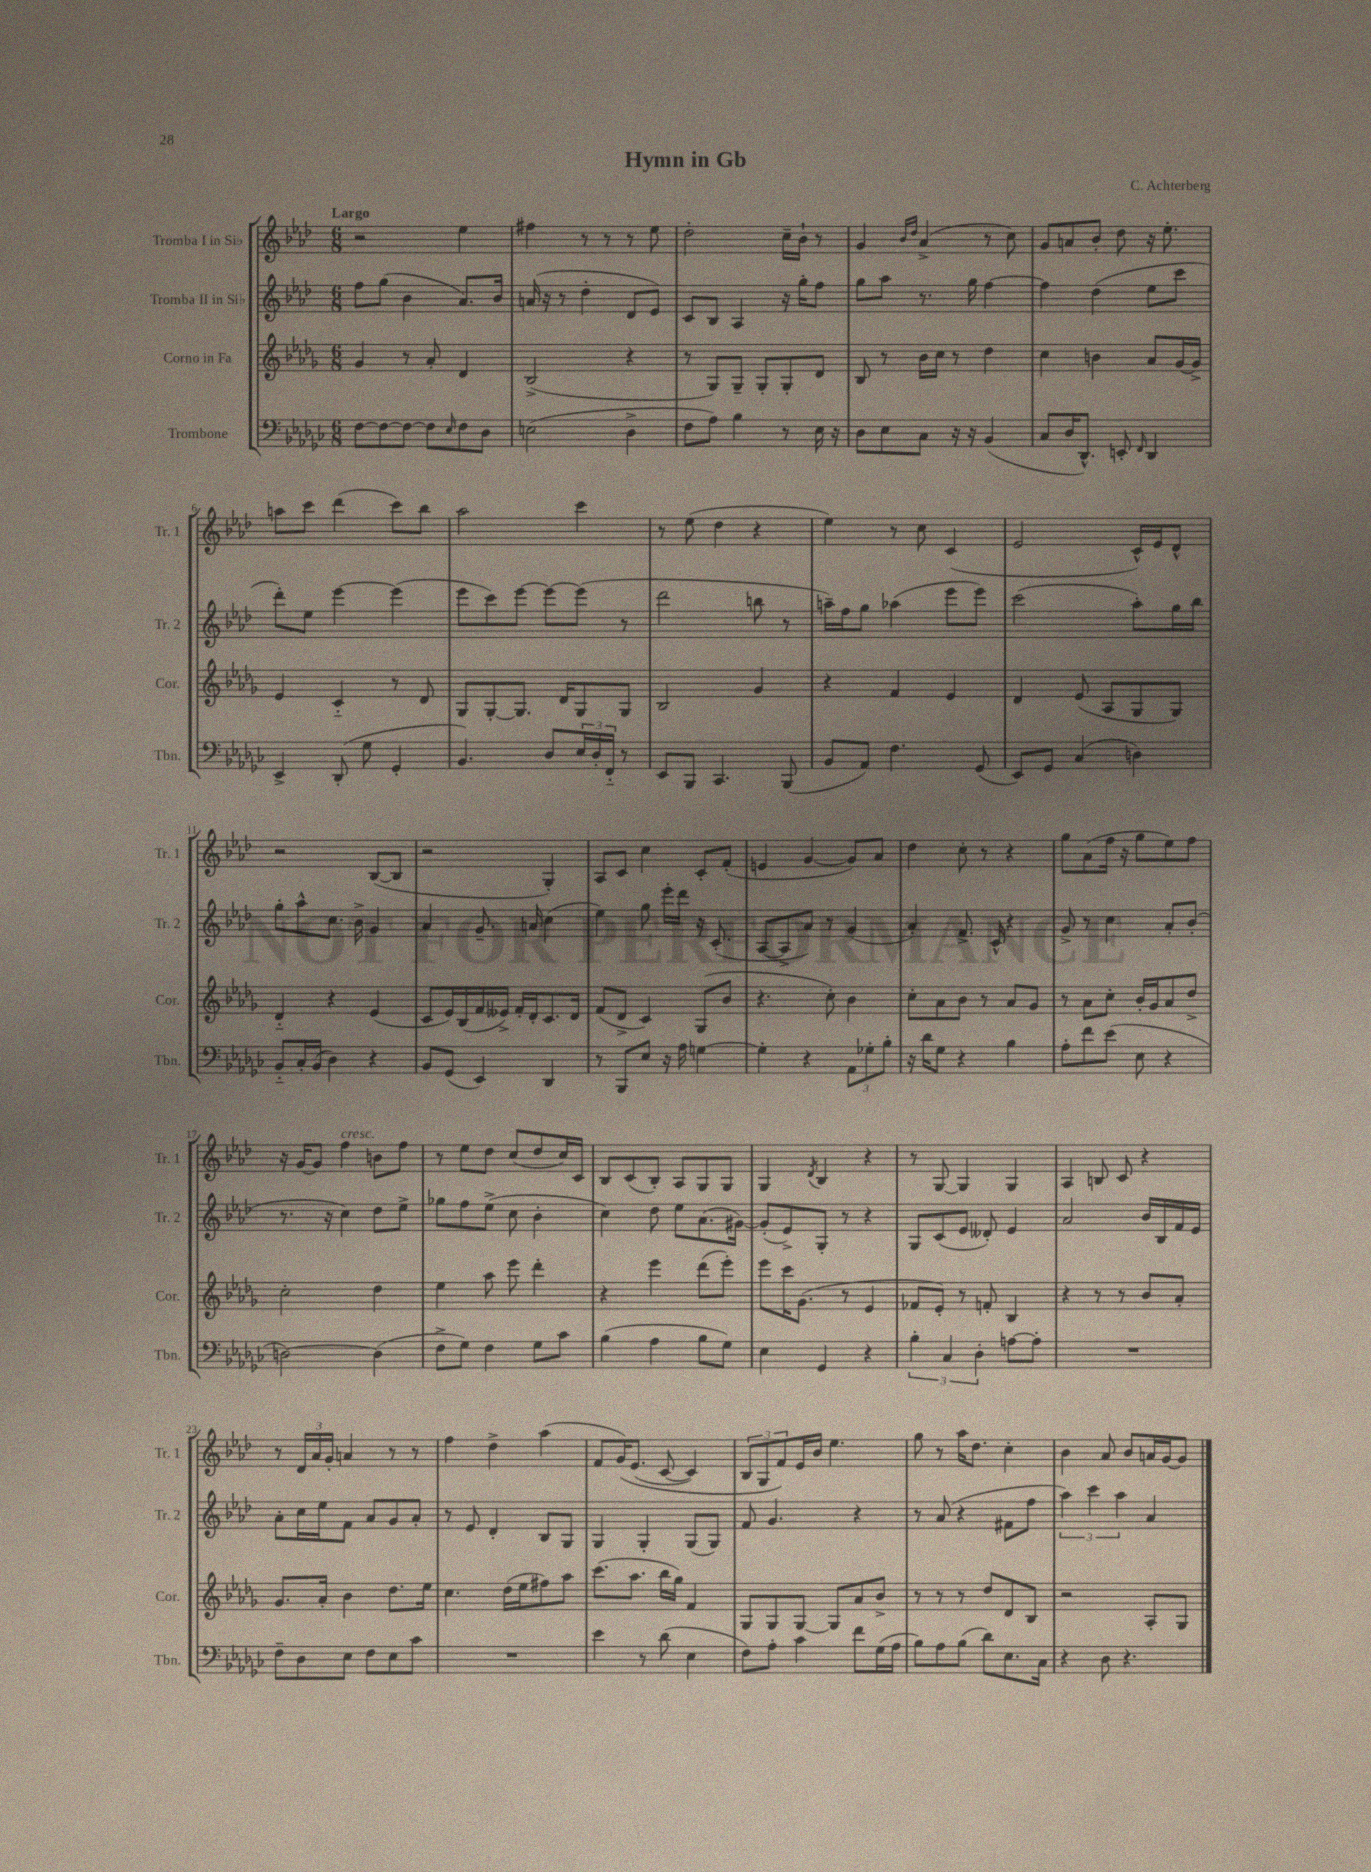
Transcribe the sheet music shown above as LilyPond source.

\header { title = "Hymn in Gb" composer = "C. Achterberg" }
<<
\new StaffGroup <<
\new Staff = "s0" \with { instrumentName = "Tromba I in Sib" shortInstrumentName = "Tr. 1" } {
    \clef treble \key aes \major \numericTimeSignature \time 6/8 \tempo "Largo"
    r2 ees''4 |
    fis''4 r8 r8 r8 ees''8 |
    des''2-. c''16-- bes'16-! r8 |
    g'4 \grace { bes'16 des''16 } aes'4->( r8 c''8) |
    g'8 a'8 bes'8-. des''8 r16 ees''8.-. |
    a''8 c'''8 des'''4( c'''8) bes''8 |
    aes''2 c'''4 |
    r8 ees''8( des''4 r4 |
    ees''4) r8 c''8 c'4( |
    ees'2 c'16-^) ees'16 des'8-^ |
    r2 bes8~( bes8 |
    r2 g4-.) |
    aes8 c'8 c''4 c'8-. f'8-.( |
    e'4 g'4~ g'8) aes'8 |
    des''4 c''8-. r8 r4 |
    g''8 aes'8( f''16 r16 g''8 ees''8) f''8 |
    r16 g'16~ g'8 f''4^\markup { \italic "cresc." } b'8 f''8 |
    r8 ees''8 des''8 c''8( des''8 c''16) c'16 |
    bes8 c'8( bes8-.) aes8 g8 g8 |
    g4 \acciaccatura { des'8 } bes4 r4 |
    r8 g8~ g4 g4 |
    aes4 b8 c'8 r4 |
    r8 \tuplet 3/2 { des'16 aes'16 g'16-. } a'4 r8 r8 |
    f''4 des''4-> aes''4( |
    f'8 g'16)\( ees'8.( c'8~ c'4) |
    \tuplet 3/2 { bes8 g8 f'8\) } ees'16 bes'16 ees''4. |
    g''8 r8 aes''16 des''8. c''4-. |
    bes'4 aes'8 bes'8 a'16 g'16~ g'8 \bar "|." |
}
\new Staff = "s1" \with { instrumentName = "Tromba II in Sib" shortInstrumentName = "Tr. 2" } {
    \clef treble \key aes \major \numericTimeSignature \time 6/8
    f''8 g''8( bes'4 aes'8.) bes'16 |
    a'16( r16 r8 des''4-. des'8 ees'8) |
    c'8 bes8 aes4 r16 g''16-. f''8 |
    g''8 aes''8 r8. g''16 f''4~ |
    f''4 des''4( ees''8 c'''8 |
    des'''8-.) ees''8 ees'''4~ ees'''4( |
    ees'''8 c'''8) ees'''8~ ees'''8~ ees'''8( r8 |
    des'''2 b''8 r8 |
    a''16--) f''16 g''8 aes''4( ees'''8 ees'''8) |
    c'''2( aes''8-.) g''16 bes''16 |
    g''8-. aes''8-^ c''8. bes'16-> g'4 |
    aes'4 g'8.-- a'16 c''4( |
    ees''4) g''8 ees'''16-. des'''16 r16 c'8.-.( |
    aes8~ aes8-> aes'8) r8 g'4( |
    aes'4-.) f'8.-> c'16-^ r4 |
    g'8-> r8 c''4 aes'8-. bes'8-.( |
    r8. r16 c''4) des''8 ees''8-> |
    ges''8 f''8 ees''8->( c''8 bes'4-. |
    c''4) des''8 ees''8 aes'8.( gis'16~) |
    gis'8-.( ees'8->) g8-. r8 r4 |
    g8 c'8( ees'8 deses'8-.) ees'4 |
    aes'2 bes'16 bes16 f'16 ees'16 |
    aes'8-. c''16 ees''16 f'8 aes'8 g'8 aes'8-. |
    r8 ees'8 des'4-. bes8 g8 |
    g4 g4-. g8( g8) |
    f'8 g'4. r4 |
    r8 aes'8( r4 fis'8 f''8 |
    \tuplet 3/2 { aes''4) c'''4 aes''4 } aes'4 \bar "|." |
}
\new Staff = "s2" \with { instrumentName = "Corno in Fa" shortInstrumentName = "Cor." } {
    \clef treble \key des \major \numericTimeSignature \time 6/8
    ges'4 r8 aes'8-. des'4 |
    bes2->( r4 |
    r8 ges8) ges8-- ges8-. ges8-. des'8 |
    bes8 r8 bes'16 c''16 r8 des''4 |
    c''4 b'4 aes'8 ges'16~ ges'16-> |
    ees'4 c'4-_ r8 des'8 |
    ges8 ges8~-. ges8. des'16 ges8 ges8 |
    bes2 ges'4 |
    r4 f'4 ees'4 |
    des'4 ees'8( aes8 ges8 ges8) |
    des'4-_ r4 ees'4( |
    c'8 ees'16) bes16( f'16 eeses'16->) f'16-. des'16-. c'8. des'16 |
    f'8( des'8-> c'4) ges8( bes'8 |
    r4. c''8-.) bes'4 |
    c''8-. aes'8 bes'8 r8 aes'8 ges'8 |
    r8 aes'8 c''8-. bes'16-. ges'16 aes'8 des''8-> |
    c''2-. des''4 |
    ees''4 aes''8 ees'''8 des'''4-. |
    r4 ees'''4 des'''8( ees'''8-.) |
    ees'''8 c'''16 ges'8.( r8 ees'4 |
    fes'8 ees'8-.) r8 f'8-. bes4 |
    r4 r8 r8 bes'8 aes'8-. |
    ges'8. aes'16-. bes'4 des''8. ees''16 |
    c''4. des''16( ees''16 fis''8) aes''8 |
    c'''8.( aes''8. bes''16 ges''16) f'4 |
    ges8 ges8 ges8~ ges8 aes'8 bes'8-> |
    r8 r8 r8 des''8 des'8 bes8 |
    r2 aes8-. ges8 \bar "|." |
}
\new Staff = "s3" \with { instrumentName = "Trombone" shortInstrumentName = "Tbn." } {
    \clef bass \key ges \major \numericTimeSignature \time 6/8
    f8~ f8~ f8~ f8 \grace { ees16 } f8 des8 |
    e2( des4-> |
    f8 aes8) bes4 r8 ees16 r16 |
    des8 ees8 ces8 r16 r16 bes,4( |
    ces8 des16 des,8.-^) e,8-. \grace { f,16 } des,4 |
    ees,4-> des,8-.( ges8 ges,4-. |
    bes,4.) des8 \tuplet 3/2 { ees16 des16-. f,16-_ } r8 |
    ees,8 bes,,8 ces,4. bes,,8( |
    bes,8 aes,8) f4. ges,8( |
    ees,8) ges,8 ces4( d4) |
    bes,8-_ ces16-. bes,16( des4) r4 |
    bes,8 ges,8( ees,4) des,4 |
    r8 bes,,8 ees8 r16 aes16 g4~ |
    g4-. r4 \tuplet 3/2 { aes,8 ges8-. bes8-. } |
    r16 des'16 ges8 r4 bes4 |
    aes8-. f'8 ees'8( ees8 r4 |
    d2~) d4( |
    f8-> ges8) f4 ges8 ces'8 |
    bes4( aes4 bes8 ges8) |
    ees4 ges,4 r4 |
    \tuplet 3/2 { bes4-. ces4 des4-. } a8~ a8-. |
    R2. |
    f8-- des8 ees8 f8 ees8 ces'8 |
    R2. |
    ees'4 r8 des'8( ees4 |
    f8) aes8-. ces'4 f'8 ges16( aes16 |
    bes8) aes8 bes8( des'8) ees8. ces16 |
    r4 des8 r4. \bar "|." |
}
>>
>>
